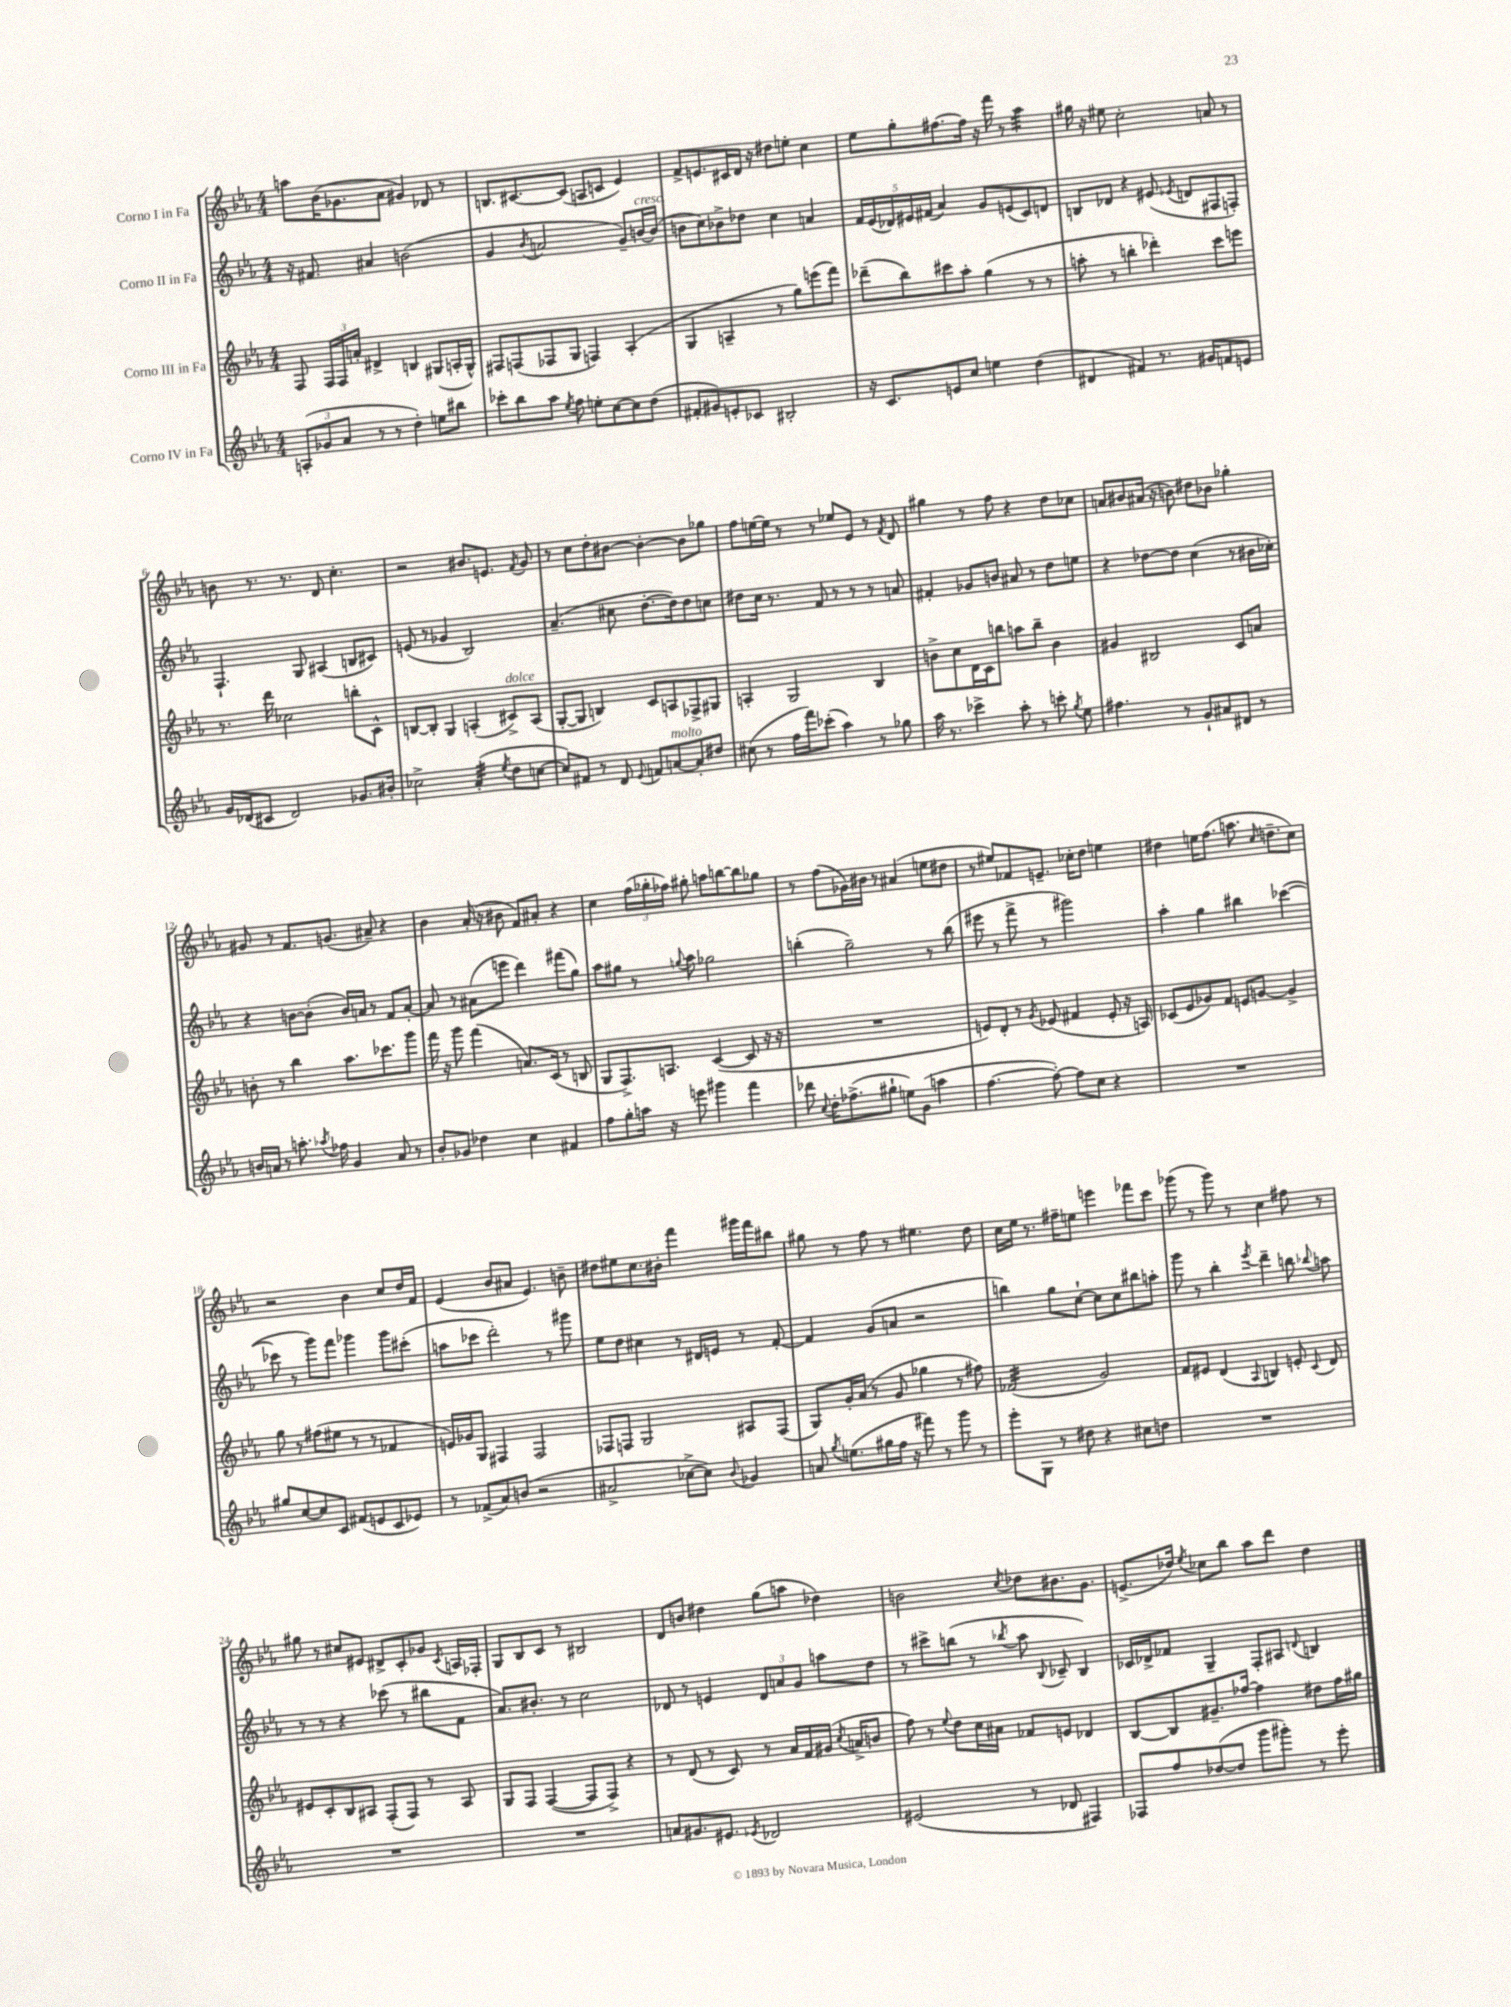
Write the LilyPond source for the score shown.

<<
\new StaffGroup <<
\new Staff = "s0" \with { instrumentName = "Corno I in Fa" } {
    \clef treble \key ees \major \numericTimeSignature \time 4/4
    \autoBeamOff a''8[ bes'16( ges'8. aes'8] gis'4) des'8 r8 |
    b8.[ cis'8.~ cis'8]( a8[ c'8] ees'4) |
    f'8[-> e'8. cis'16 d'16] r16 dis''8[ e''8]-. c''4 |
    ees''8[ g''8-. fis''8.~ fis''16] r16 f'''16 r8 aes''4:32 |
    gis''16 r16 eis''8 c''2-. a'8 r8 |
    b'8 r8. r8. d'8 c''4.-. |
    r2 bis'8.[ e'8.] \acciaccatura { f'8 } g'8 |
    r8 c''8[ d''8-. bis'8]~ bis'4~-. bis'8[ ges''8] |
    f''8[ e''16~ e''16] r8 r8 ees''8[ ees'8] r8 \acciaccatura { f'8 } d'8 |
    gis''4 r8 f''8 r4 d''8[ ces''8] |
    a'8[ bis'8 ais'16]( r16 b'8) dis''8[ bes'8] ges''4-. |
    gis'8 r8 f'8.[ g'8.]( ais'8--) r4 |
    bes'4 aes'16-.( r16 bis'8 f'8[) ais'8]-. r4 |
    c''4 \tuplet 3/2 { f''16[( ges''16-. fes''16]) } gis''8-. a''8[ b''8~ b''8 ges''8] |
    r8 f''8[( ges'16) bis'16] r8 ais'4( e''8[ dis''8] |
    r8 eis''8[) fes'8 e'8.]-- ces''16[-. d''8] e''4 |
    dis''4 e''16[ f''8.]( a''8. \grace { c''16 } d''8.[-- c''8]) |
    r2 bes'4 c''8[ d''16 f'16] |
    ees'4( bes'8[ ais'8] ees'4.) b'8-- |
    dis''8[ eis''8 c''8. bis'16]-. f'''4 gis'''16[ f'''16 bis''8] |
    gis''8 r8 f''8 r8 eis''4. d''8 |
    c''16[ ees''16] r8. fis''16[-- e''8] e'''4 fes'''8[ c'''8] |
    ges'''8( r8 ges'''8) r8 c''4 fis''8 r8 |
    gis''8 r8 cis''8[ eis'8] dis'8[-> c'8-. ges'8] \acciaccatura { c'8 } a16[ fes16]-. |
    g8[ bes8 c'8] r8 bis2 |
    d'8[ b'8] dis''4 g''8[( a''8] des''4) |
    b'2 \acciaccatura { c''8 } des''8[ bis'8. g'8.] |
    e'8.[->( des''16]) \acciaccatura { ees''8 } ces''8[ bes''8] aes''8[ d'''8] des''4 \bar "|." |
}
\new Staff = "s1" \with { instrumentName = "Corno II in Fa" } {
    \clef treble \key ees \major \numericTimeSignature \time 4/4
    \autoBeamOff r16 fis'8. ais'4 b'2( |
    g'4 \acciaccatura { bes'8 } a'2 g'8[--) b'16~^\markup { \italic "cresc." } b'16]( |
    b'8[ c''8) bes'8-> des''8] c''4 a'4 |
    \tuplet 5/4 { f'16[ ees'16( des'16) eis'16 fis'16]( } aes'4) g'8[ e'8( c'8) d'8] |
    b8[ des'8] r4 eis'8( \acciaccatura { ees'8 } d'8[ fis8 f8]-.) |
    f4.-! g8 ais4( b8[ cis'8]) |
    e'8( r8 ges'4 bes2) |
    aes'4.--( cis''8 d''8.[~-. d''16) d''8 c''8] |
    dis''8[ c''16] r8. f'8 r8 r8 r8 a'8 |
    fis'4-. ges'8[ b'8] ais'8 r8 d''8[ e''8] |
    r4 des''8[~ des''8] c''4( r8 bis'16[ ces''16]-.) |
    r4 b'8[~ b'8]-.( b'16[) a'16] r8 f'8[ a'8]~-. |
    a'8 r8 ais'8[( e'''8] d'''4) fis'''8[( g''8]) |
    aes''8[ gis''8] r8 \appoggiatura { g''8 } aes''8 ges''2 |
    b''4-.( g''2--) r8 b''8( |
    eis'''8 r8 f'''8-> r8 gis'''2) |
    aes''4-. g''4 bis''4 ces'''4~( |
    ces'''8 r8 g'''8[) f'''8] ges'''4 ges'''8[ cis'''8]-.( |
    a''8[ ces'''8] d'''2-.) r8 gis'''8 |
    ees''8[ d''8] cis''4 r8 dis'16[ e'16] r8 f'8~-. |
    f'4 g'8[( a'8] r2 |
    b''4) g''8[ c''8]~-! c''8[ c''8 bis''8 a''8]-. |
    g'''8 r8 bes''4-. \acciaccatura { ees'''8 } d'''4-- b''8 \appoggiatura { bes''8 } a''8 |
    r8 r8 r4 ces'''8( r8 bis''8[ f'8] |
    aes'8.[) bis'8.]-. r8 c''2 |
    des'8 r8 e'4 \tuplet 3/2 { des'8[ a'8 g'8] } a''8[ d''8] |
    r8 cis'''8[-> b''8]( r8 \acciaccatura { bes''8 } aes''8 \appoggiatura { bes8 } ces'8-- bes4) |
    ces'16[ des'16-> fes'8] g4-- f8[-. ais8] \appoggiatura { d'8 } b4 \bar "|." |
}
\new Staff = "s2" \with { instrumentName = "Corno III in Fa" } {
    \clef treble \key ees \major \numericTimeSignature \time 4/4
    \autoBeamOff f8 \tuplet 3/2 { f16[ f16 a'16]-. } dis'4-> b4 gis8[( a16-. gis16]-^) |
    fis8[ f8( fes8 g8] f4) aes4-.( |
    g4 a4-- r8 g''8[) e'''8( f'''8]) |
    des'''8[--( bes''8) cis'''8 aes''8]-. g''4( r8 r8 |
    a''8-. r8 b''4-. des'''4-.) c'''8[ e'''8] |
    r8. d'''16 ces''2 b''8[-. c'8]-^ |
    b8[~ b8]-. g4 a4-.( cis'8[->^\markup { \italic "dolce" }) a8]( |
    g8[~-. g8] b4) c'8[ a8 fes8-> gis8] |
    a4-. g2 bes4 |
    b'8[-> c''8 d'16 c'16 b''8] a''8[ b''8]-- b'4 |
    gis'4 bis2 c'8[ a'8] |
    b'8-. r8 bes''4 aes''8.[ ces'''8. g'''8] |
    f'''16 r16 g'''8 f'''4( a'8.[) c'16]( r8 b8 |
    g8[ f8.->) a8.] c'4~( c'8 r16 r16 |
    R1 |
    e'8[) d'8]-. r8 \acciaccatura { g'8 } ees'8( fis'4 ees'8-. r16 a16) |
    ces'8[( ees'8 ges'8) f'8] e'8[ g'8]~ g'4-> |
    g''8 r8 fis''8[( eis''8] r8 r8 fes'4 |
    e'16[) ges'16 g8] fis4 fis2 |
    fes8[ f8] g2 ais8[ f8]( |
    g8[) g'16-. aes'16]( r8 g'8 ges''4 r8 fis''8) |
    fes'2:32( g'2) |
    f'8[ eis'8] d'4( \appoggiatura { aes8 } b4) e'8-. \appoggiatura { c'8 } d'8 |
    eis'8[ c'8-. bes8 ais8] f8[-.( f8]) r8 ais8 |
    g8[ f8] f4~( f8[ f8]->) r4 |
    r8 d'8( r8 c'8) r8 aes'16[ f'16 gis'16]( \acciaccatura { c''8 } a'16[-> b'8] |
    f''8) r8 \appoggiatura { ees''8 } d''8[ c''16 ais'16] fes'8[ e'8] des'4 |
    bes8[~ bes8 gis'8.-- fes''16]~ fes''4 dis''8[ fes''16 gis''16] \bar "|." |
}
\new Staff = "s3" \with { instrumentName = "Corno IV in Fa" } {
    \clef treble \key ees \major \numericTimeSignature \time 4/4
    \autoBeamOff \tuplet 3/2 { a8[-.( ges'8 aes'8] } r8 r8 d''4-.) e''8[ bis''8] |
    ces'''8[-. bes''8 aes''8] \acciaccatura { ees''8 } f''8 e''8[-. c''8~ c''8 d''8]( |
    fis'8[-. gis'8) e'8-. ces'8] bis2-. |
    r16 c'8.[ e'8 c''8] e''4 d''4( |
    dis'4 fis'4) r8. gis'16[ f'8 e'8] |
    g'16[ des'16( cis'8] des'2) ges'8.[ bis'16]-. |
    ces''2-> aes'4:32-.( \acciaccatura { ees''8 } d''8[ c''8]~ |
    c''8[) fis'8] r8 d'8 \appoggiatura { ees'8 } f'8[ a'8~^\markup { \italic "molto" } a'8-. dis''8] |
    cis''8( r8 f''16[ f'''16) ces'''8]-.( aes''4) r8 ges''8 |
    aes''16 r8. ces'''4-> aes''8-. r8 c'''8-. \acciaccatura { g''8 } ees''8 |
    fis''4. r8 g'8[-! ais'8 dis'8] r8 |
    b'16[ a'16] r8 a''8.-. \acciaccatura { aes''8 } fes''16 g'4 a'8 r8 |
    bes'8[-. ges'8] des''4 c''4 fis'4 |
    f''8[ g''8-. a''16] r16 e'''8 gis'''4 f'''4 |
    des'''8 \appoggiatura { c''8 } d''16[-. fes''8.->( gis''8]-! e''8[) g'8]( a''4 |
    f''4.~ f''8~-.) f''8[ c''8] r4 |
    R1 |
    gis''8[ c''8~ c''8 c'8] fis'8[( e'8 c'8 ees'8]) |
    r8 fes'8[->( aes'8) b'8]( r2 |
    ais'2-> ces''8[~-> ces''8]) \appoggiatura { bes'8 } ges'4 |
    a'8 \acciaccatura { g''8 } e''8.[( gis''16 f''16] r16 fis'''8) r8 g'''8 r8 |
    ees'''8[-. g8] r8 dis''8 r4 cis''8[ d''8] |
    R1 |
    R1 |
    R1 |
    a'8[ gis'8. eis'8.] \acciaccatura { ees'8 } des'2 |
    eis'2( r8 des'8 fis4) |
    fes8[ f''8 des''8~( des''8] g'''8[ gis'''8]-.) r8 ees'''8-. \bar "|." |
}
>>
>>
